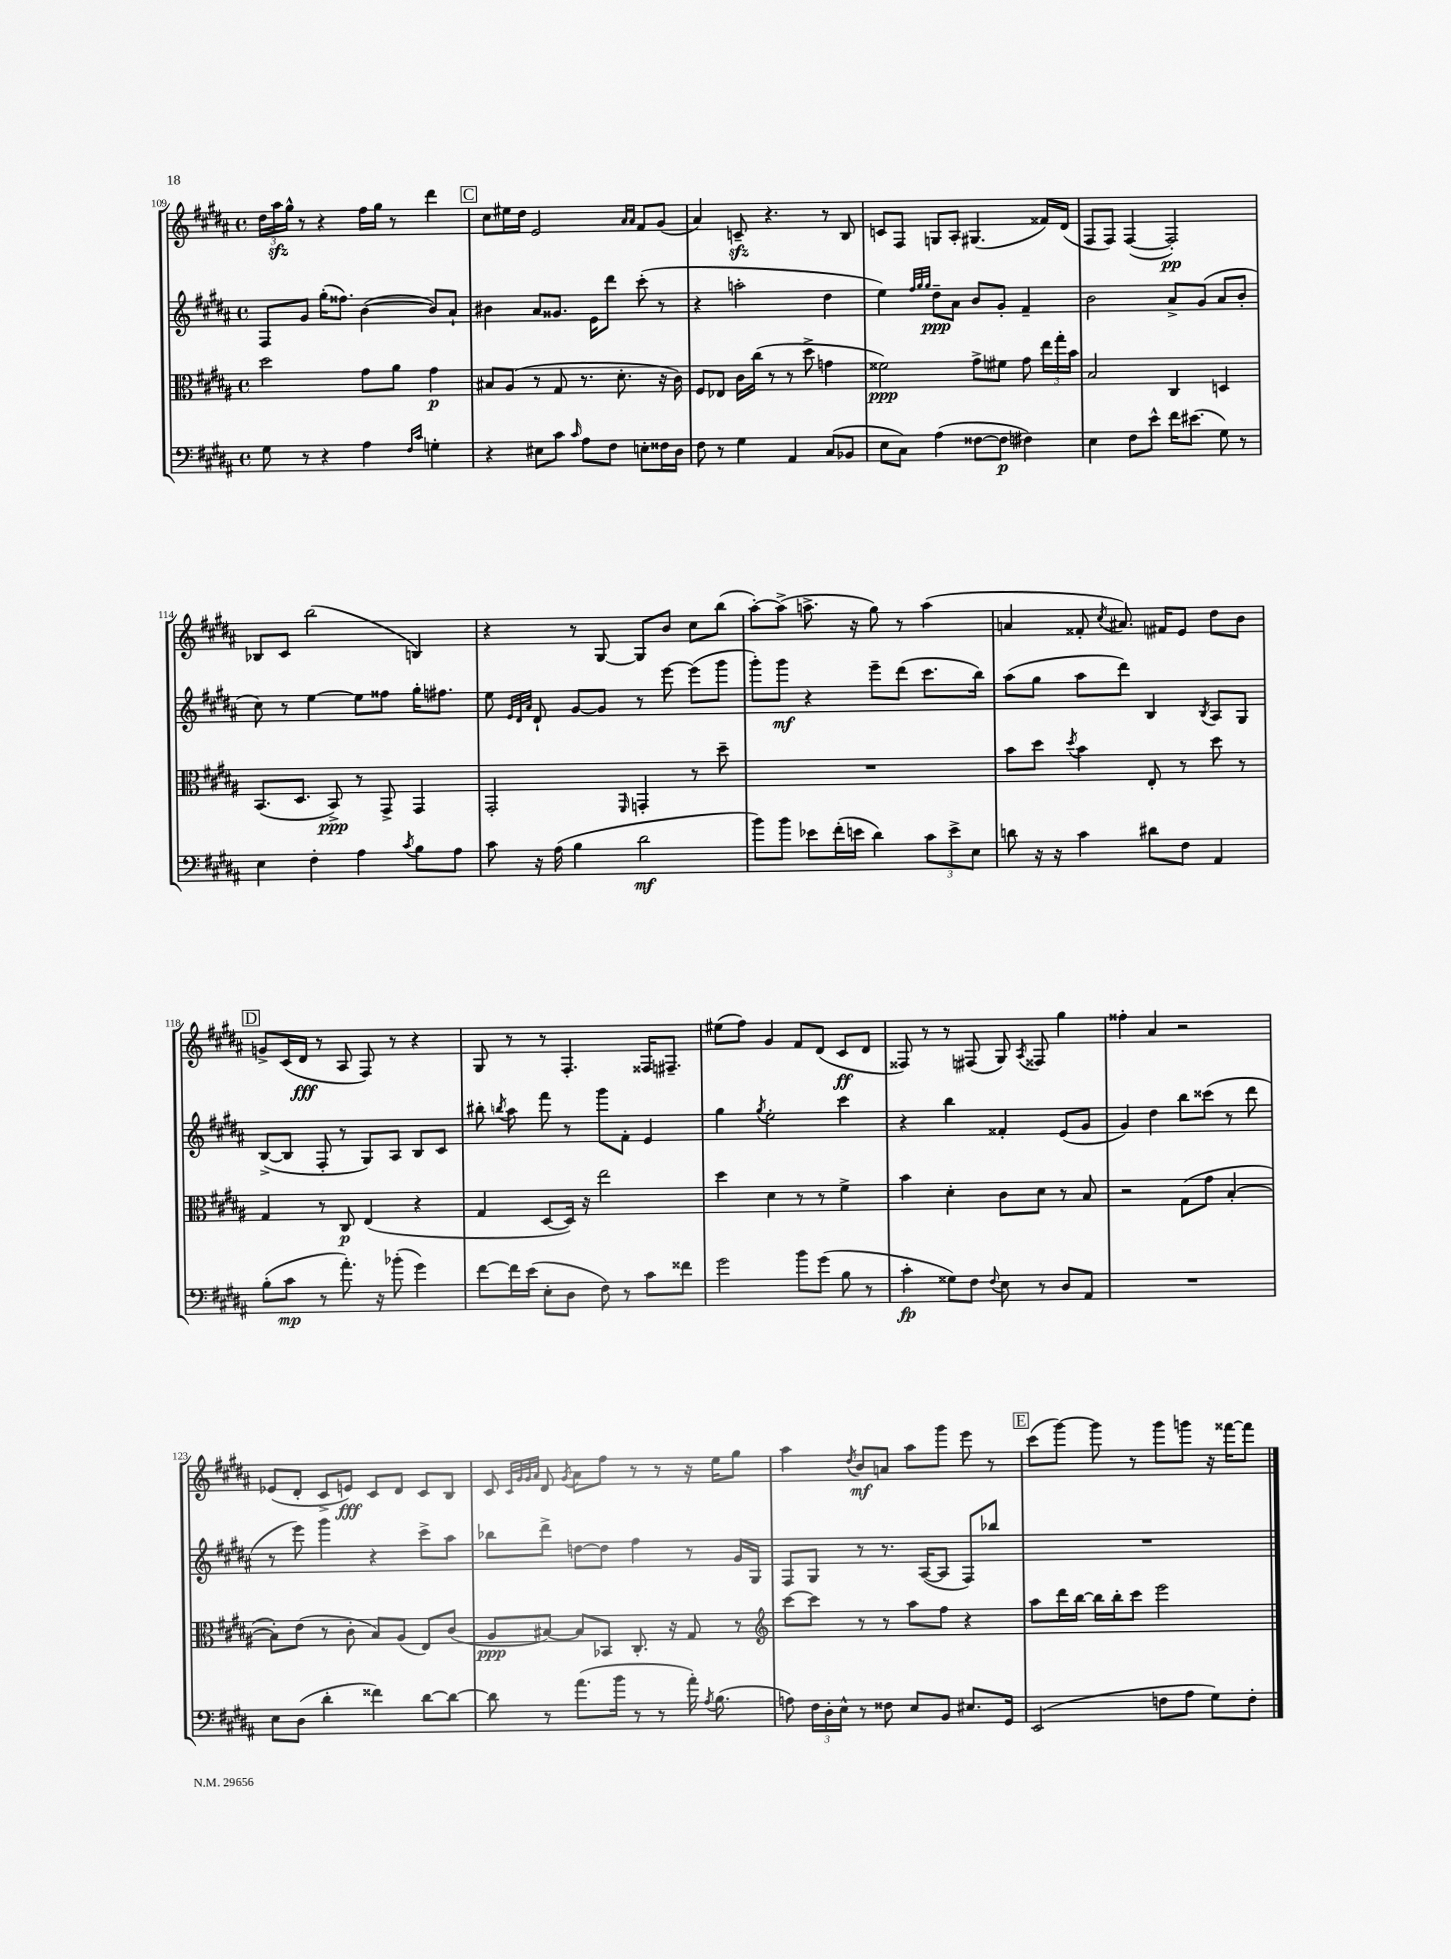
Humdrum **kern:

**kern	**dynam	**kern	**dynam	**kern	**dynam	**kern	**dynam
*part4	*part4	*part3	*part3	*part2	*part2	*part1	*part1
*staff4	*staff4	*staff3	*staff3	*staff2	*staff2	*staff1	*staff1
*clefF4	*	*clefC3	*	*clefG2	*	*clefG2	*
*k[f#c#g#d#a#]	*	*k[f#c#g#d#a#]	*	*k[f#c#g#d#a#]	*	*k[f#c#g#d#a#]	*
*M4/4	*	*M4/4	*	*M4/4	*	*M4/4	*
*met(c)	*	*met(c)	*	*met(c)	*	*met(c)	*
=109	=109	=109	=109	=109	=109	=109	=109
8G#\	.	2dd#\	.	8F#/L	.	24dd#\LL	.
.	.	.	.	.	.	24aa#zz\	.
.	.	.	.	.	.	24gg#^^\JJ	.
8r	.	.	.	8g#/J	.	8r	.
4r	.	.	.	(16gg#'\KL	.	4r	.
.	.	.	.	8.ff##X\J)	.	.	.
4A#\	.	8g#\L	.	([4b\	.	16ff#\LL	.
.	.	.	.	.	.	16gg#\JJ	.
.	.	8a#\J	.	.	.	8r	.
16qqF#/LL	.	.	.	.	.	.	.
16qqc#/JJ	.	.	.	.	.	.	.
4Gn'\	.	4g#\	p	8b/L])	.	4ddd#\	.
.	.	.	.	8a#`/J	.	.	.
!!LO:REH:place=s1:t=C
=110	=110	=110	=110	=110	=110	=110	=110
4r	.	8B#X/L	.	4b#X\	.	8cc#\L	.
.	.	(8A#/J	.	.	.	16ee#X\L	.
.	.	.	.	.	.	16dd#\JJ	.
8E#X\L	.	8r	.	8a#/L	.	2e/	.
8c#\J	.	8G#/	.	8.g##X/J	.	.	.
16qqc#/	.	.	.	.	.	.	.
8A#\L	.	8.r	.	.	.	.	.
.	.	.	.	16e\KL	.	.	.
8F#\J	.	.	.	8ddd#\J	.	.	.
.	.	8.d#'\	.	.	.	.	.
.	.	.	.	.	.	16qqa#/LL	.
.	.	.	.	.	.	16qqa#/JJ	.
8En'\L	.	.	.	(8ccc#'\	.	8f#/L	.
16F##X\L	.	16r	.	8r	.	(8g#/J	.
16D#\JJ	.	16c#\)	.	.	.	.	.
=111	=111	=111	=111	=111	=111	=111	=111
8F#\	.	8F#/L	.	4r	.	4a#/)	.
8r	.	8E-X/J	.	.	.	.	.
4G#\	.	16c#\LL	.	2aan'\	.	8cnzz~/	.
.	.	(16cc#\JJ	.	.	.	.	.
.	.	8r	.	.	.	4.r	.
4AA#/	.	8r	.	.	.	.	.
.	.	8dd#^\	.	.	.	.	.
(8C#/L	.	4gn\	.	4dd#\	.	8r	.
8BB-X/J	.	.	.	.	.	8B/	.
=112	=112	=112	=112	=112	=112	=112	=112
8E\L	.	2f##X\)	ppp	4ee\)	.	8cn/L	.
8C#\J)	.	.	.	.	.	8F#/J	.
.	.	.	.	32qqff#/LLL	.	.	.
.	.	.	.	32qqgg#/	.	.	.
.	.	.	.	32qqgg#/JJJ	.	.	.
(4A#\	.	.	.	8dd#~\L	ppp	8Gn/L	.
.	.	.	.	8a#\J	.	8A#'/J	.
[8F##X\L	.	8g#^\L	.	8b/L	.	(4.G#X/	.
8F##\J]	p	8f#X\J	.	8g#'/J	.	.	.
4F#X\)	.	8g#\	.	4f#~/	.	.	.
.	.	24ee\LL	.	.	.	16f##X/LL)	.
.	.	24gg#'\	.	.	.	.	.
.	.	.	.	.	.	(16d#/JJ	.
.	.	24b\JJ	.	.	.	.	.
=113	=113	=113	=113	=113	=113	=113	=113
4E\	.	2B/	.	2b\	.	8F#/L	.
.	.	.	.	.	.	8F#/J)	.
8F#\L	.	.	.	.	.	([4F#/	.
8e^^\J	.	.	.	.	.	.	.
16f#\KL	.	4C#/	.	8a#^/L	.	2F#'/])	pp
(8.e#X\J	.	.	.	.	.	.	.
.	.	.	.	(8g#/J	.	.	.
8G#\)	.	4Dn/	.	8a#/L	.	.	.
8r	.	.	.	8b'/J	.	.	.
!!LO:LB:g=z
=114	=114	=114	=114	=114	=114	=114	=114
4E\	.	(8.BB/L	.	8cc#\)	.	8B-X/L	.
.	.	.	.	8r	.	8c#/J	.
.	.	8.D#/J	.	.	.	.	.
4F#'\	.	.	.	[4ee\	.	(2bb\	.
.	.	8BB^/)	ppp	.	.	.	.
4A#\	.	8r	.	8ee\L]	.	.	.
.	.	8GG#^/	.	8ff##X\J	.	.	.
8qc#/	.	.	.	.	.	.	.
8B\L	.	4GG#/	.	16gg#'\KL	.	4Bn/)	.
.	.	.	.	8.ff#X\J	.	.	.
8A#\J	.	.	.	.	.	.	.
=115	=115	=115	=115	=115	=115	=115	=115
8c#\	.	2GG#'/	.	8ee\	.	4r	.
.	.	.	.	32qqe/LLL	.	.	.
.	.	.	.	32qqd#/	.	.	.
.	.	.	.	32qqa#/JJJ	.	.	.
16r	.	.	.	8d#`/	.	.	.
(16A#\	.	.	.	.	.	.	.
4B\	.	.	.	[8g#/L	.	8r	.
.	.	.	.	8g#/J]	.	[8G#/	.
.	.	16qqFF#/	.	.	.	.	.
2d#\	mf	4GGn'/	.	8r	.	8G#/L]	.
.	.	.	.	[8eee\	.	8b/J	.
.	.	8r	.	(8eee\L]	.	8cc#\L	.
.	.	8dd#~\	.	8ggg#\J	.	(8bb\J	.
=116	=116	=116	=116	=116	=116	=116	=116
8b\L)	.	1r	.	8ggg#'\L)	.	[8aa#'\L)	.
8b\J	.	.	.	8ggg#\J	mf	(8aa#^\J]	.
8e-X\L	.	.	.	4r	.	8.aan^\	.
(16f#'\L	.	.	.	.	.	.	.
16en\JJ	.	.	.	.	.	16r	.
4d#\)	.	.	.	8eee~\L	.	8gg#\)	.
.	.	.	.	(8ddd#\J	.	8r	.
12c#\L	.	.	.	8.ccc#\L	.	(4aa\	.
12e^\	.	.	.	.	.	.	.
12E\J	.	.	.	.	.	.	.
.	.	.	.	16bb\Jk)	.	.	.
=117	=117	=117	=117	=117	=117	=117	=117
8dn\	.	8b\L	.	(8aa#\L	.	4an/	.
16r	.	8dd#\J	.	8gg#\J	.	.	.
16r	.	.	.	.	.	.	.
.	.	8qdd#/	.	.	.	.	.
4c#\	.	4b\	.	8aa#\L	.	8f##X'/	.
.	.	.	.	.	.	8qcc#/	.
.	.	.	.	8ddd#\J)	.	8.a#X/)	.
8d#X\L	.	8E'/	.	4B/	.	.	.
.	.	.	.	.	.	16f#X/KL	.
8F#\J	.	8r	.	.	.	8e/J	.
.	.	.	.	8qB/	.	.	.
4AA#/	.	8dd#\	.	8A#/L	.	8dd#\L	.
.	.	8r	.	8G#/J	.	8b\J	.
!!LO:LB:g=z
!!LO:REH:place=s1:t=D
=118	=118	=118	=118	=118	=118	=118	=118
(8B'\L	.	4G#/	.	([8B^/L	.	8gn^/L	.
8c#\J	mp	.	.	8B/J]	.	(16c#/L	.
.	.	.	.	.	.	16d#/JJ	fff
8r	.	8r	.	8F#'/	.	8r	.
8.a#'\)	.	8C#/	p	8r	.	8A#/	.
.	.	(4E/	.	8G#/L)	.	8F#/)	.
16r	.	.	.	.	.	.	.
(8b-X'\	.	.	.	8A#/J	.	8r	.
4g#\)	.	4r	.	8B/L	.	4r	.
.	.	.	.	8c#/J	.	.	.
=119	=119	=119	=119	=119	=119	=119	=119
[8f#\L	.	4G#/	.	8bb#X'\	.	8G#/	.
.	.	.	.	8qbbn/	.	.	.
16f#\L]	.	.	.	8aa#\	.	8r	.
(16e\JJ	.	.	.	.	.	.	.
8E'\L	.	[8D#/L	.	8fff#\	.	8r	.
8D#\J	.	16D#/Jk])	.	8r	.	4.F#'/	.
.	.	16r	.	.	.	.	.
8F#\)	.	2ee\	.	8ggg#\L	.	.	.
8r	.	.	.	8f#'\J	.	.	.
8c#\L	.	.	.	4e/	.	16F##X/KL	.
.	.	.	.	.	.	8.F#X~/J	.
8f##X\J	.	.	.	.	.	.	.
=120	=120	=120	=120	=120	=120	=120	=120
2g#\	.	4dd#\	.	4gg#\	.	(8ee#X\L	.
.	.	.	.	.	.	8ff#\J)	.
.	.	.	.	8qgg#/	.	.	.
.	.	4d#\	.	2ee'\	.	4g#/	.
8b\L	.	8r	.	.	.	8f#/L	.
(8g#\J	.	8r	.	.	.	(8d#/J	.
8B\	.	4f#^\	.	4ccc#\	.	8c#/L	ff
8r	.	.	.	.	.	8d#/J	.
=121	=121	=121	=121	=121	=121	=121	=121
4c#'\	fp	4b\	.	4r	.	8F##X/)	.
.	.	.	.	.	.	8r	.
8G##X\L)	.	4d#'\	.	4bb\	.	8r	.
8F#\J	.	.	.	.	.	(8F#X/	.
8qqF#/	.	.	.	.	.	.	.
8E\	.	8c#\L	.	4f##X'/	.	8G#/)	.
.	.	.	.	.	.	8qA#/	.
8r	.	8d#\J	.	.	.	8F##X/	.
8D#/L	.	8r	.	(8e/L	.	4gg#\	.
8AA#/J	.	8B/	.	8g#/J	.	.	.
=122	=122	=122	=122	=122	=122	=122	=122
1r	.	2r	.	4g#/)	.	4ff##X'\	.
.	.	.	.	4dd#\	.	4a#/	.
.	.	(8G#\L	.	8bb\L	.	2r	.
.	.	8g#\J	.	(8ccc##X\J	.	.	.
.	.	[4B'/	.	8r	.	.	.
.	.	.	.	8ddd#\	.	.	.
!!LO:LB:g=z
=123	=123	=123	=123	=123	=123	=123	=123
8E\L	.	8B'\L])	.	8r	.	(8e-X/L	.
(8D#\J	.	(8e\J	.	8eee\)	.	8d#'/J	.
4d#'\	.	8r	.	4ggg#\	.	8c#^/L	.
.	.	8c#'\	.	.	.	8en/J)	fff
4f##X\)	.	8B/L)	.	4r	.	8c#/L	.
.	.	(8A#/J	.	.	.	8d#/J	.
[8d#\L	.	8E/L)	.	8ccc#^\L	.	8c#/L	.
8d#\J_	.	(8c#/J	.	8aa#\J	.	8B/J	.
=124	=124	=124	=124	=124	=124	=124	=124
8d#\]	.	8A#/L	ppp	8bb-X\L	.	8c#/	.
.	.	.	.	.	.	32qqc#/LLL	.
.	.	.	.	.	.	32qqg#/	.
.	.	.	.	.	.	32qqg#/	.
.	.	.	.	.	.	32qqa#/JJJ	.
8r	.	[8B#X/J)	.	8ddd#^\J	.	8d#/	.
.	.	.	.	.	.	8qg#/	.
(8.a#\L	.	8B#/L]	.	[8ddn\L	.	8a#\L	.
.	.	8BB-X/J	.	8dd\J]	.	8ff#\J	.
16b\Jk	.	.	.	.	.	.	.
8r	.	8.C#'/	.	4ff#\	.	8r	.
8r	.	.	.	.	.	8r	.
.	.	16r	.	.	.	.	.
16a#'\)	.	8G#/	.	8r	.	16r	.
8qA#/	.	.	.	.	.	.	.
(8.B\	.	.	.	.	.	16ee\KL	.
.	.	8r	.	16g#/LL	.	8gg#\J	.
.	.	.	.	16G#/JJ	.	.	.
=125	=125	=125	=125	=125	=125	=125	=125
*	*	*clefG2	*	*	*	*	*
8An\)	.	[8ccc#\L	.	8F#/L	.	4aa#\	.
24F#\LL	.	8ccc#\J]	.	8G#/J	.	.	.
24D#'\	.	.	.	.	.	.	.
24E^^\JJ	.	.	.	.	.	.	.
.	.	.	.	.	.	8qdd#/	.
8r	.	8r	.	8r	.	8b/L	mf
8F##X\	.	8r	.	8.r	.	8an/J	.
8E/L	.	8aa#\L	.	.	.	8aa#\L	.
.	.	.	.	([16A#/KL	.	.	.
8BB/J	.	8ff#\J	.	8A#/J]	.	8ggg#\J	.
8.E#X/L	.	4r	.	8F#/L)	.	8eee\	.
.	.	.	.	8bb-X/J	.	8r	.
16GG#/Jk	.	.	.	.	.	.	.
!!LO:REH:place=s1:t=E
=126	=126	=126	=126	=126	=126	=126	=126
(2EE/	.	8aa#\L	.	1r	.	(8ccc#\L	.
.	.	16ddd#\L	.	.	.	[8ggg#\J)	.
.	.	[16bb\JJ	.	.	.	.	.
.	.	16bb\LL]	.	.	.	8ggg#\]	.
.	.	16bb'\J	.	.	.	.	.
.	.	8ccc#\J	.	.	.	8r	.
8Fn\L	.	2eee\	.	.	.	8ggg#\L	.
8A#\J	.	.	.	.	.	8gggn\J	.
8G#\L)	.	.	.	.	.	16r	.
.	.	.	.	.	.	[16fff##X\KL	.
8F'\J	.	.	.	.	.	8fff##\J]	.
==	==	==	==	==	==	==	==
*-	*-	*-	*-	*-	*-	*-	*-
